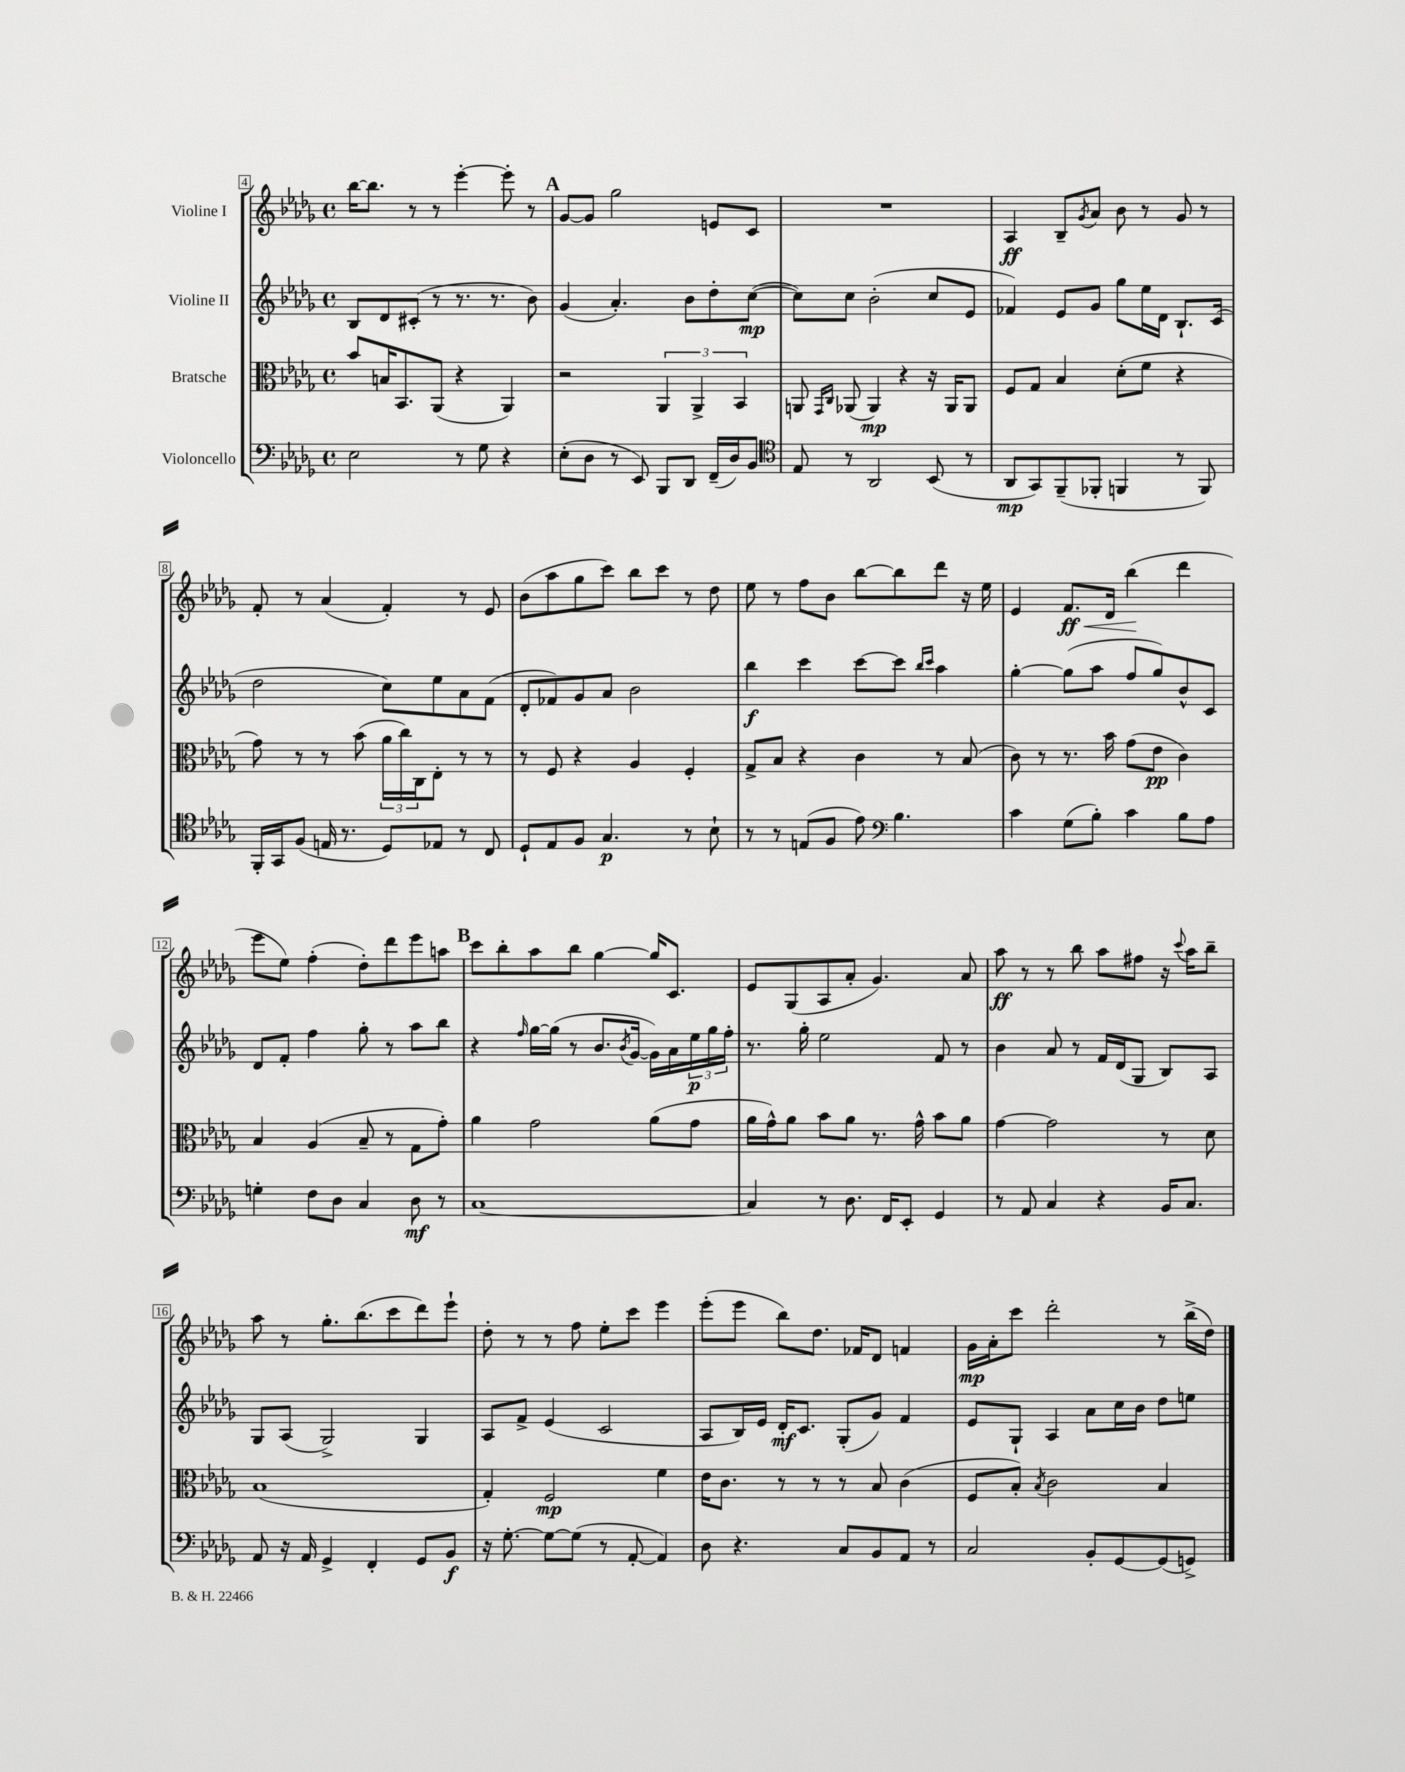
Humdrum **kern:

**kern	**kern	**kern	**kern
*staff4	*staff3	*staff2	*staff1
*clefF4	*clefC3	*clefG2	*clefG2
*k[b-e-a-d-g-]	*k[b-e-a-d-g-]	*k[b-e-a-d-g-]	*k[b-e-a-d-g-]
*M4/4	*M4/4	*M4/4	*M4/4
*met(c)	*met(c)	*met(c)	*met(c)
2E-	8b-	8B-	[16bb-
.	.	.	8.bb-]
.	16B	8d-	.
.	8.BB-	.	.
.	.	(8c#'	8r
.	(8AA-	8r	8r
8r	4r	8.r	[4eee-'
8G-	.	.	.
.	.	8.r	.
4r	4AA-)	.	8eee-']
.	.	8b-)	8r
=	=	=	=
(8E-'	2r	(4g-	[8g-
8D-	.	.	8g-]
8r	.	4.a-')	2gg-
8EE-)	.	.	.
8BBB-	6AA-	.	.
8DD-	.	8b-	.
.	6AA-^	.	.
(16FF~	.	8dd-'	8e
16D-)	.	.	.
.	6BB-	.	.
8BB-	.	([8cc	8c
=	=	=	=
*clefC4	*	*	*
8E-	8AA	8cc])	1r
.	16qqGG-	.	.
.	16qqC	.	.
8r	(8AA-	8cc	.
2AA-	4AA-)	(2b-'	.
.	4r	.	.
(8BB-	16r	8cc	.
.	16AA-	.	.
8r	8AA-	8e-	.
=	=	=	=
8AA-	8F	4f-)	4A-
8GG-)	8G-	.	.
(8FF~	4B-	8e-	8B-~
.	.	.	8qg-
8FF-'	.	8g-	8a-
4FF	(8d-'	8gg-	8b-
.	8f	16ee-	8r
.	.	16d-	.
8r	4r	8.B-`	8g-
8FF)	.	.	8r
.	.	(16c	.
=	=	=	=
16FF'	8g-)	2dd-	8f'
16GG-	.	.	.
(8F	8r	.	8r
16E	8r	.	(4a-
8.r	.	.	.
.	(8b-	.	.
8D-)	24a-	8cc)	4f')
.	24cc)	.	.
.	24C	.	.
8E-	8E-'	8ee-	.
8r	8r	8a-	8r
8C	8r	(8f	8e-
=	=	=	=
8D-`	8r	8d-'	(8b-
8E-	8F	8f-)	8aa-
8F	4r	8g-	8gg-
4.G-	.	8a-	8ccc)
.	4A-	2b-	8bb-
.	.	.	8ccc
8r	4F'	.	8r
8B-`	.	.	8dd-
=	=	=	=
8r	8G-^	4bb-	8ee-
8r	8B-	.	8r
(8E	4r	4ccc	8ff
8F	.	.	8b-
8e-)	4c	[8ccc	[8bb-
*clefF4	*	*	*
4.B-	.	8ccc]	8bb-]
.	.	16qqbb-	.
.	.	16qqccc	.
.	8r	4aa-	8ddd-
.	(8B-	.	16r
.	.	.	16ee-
=	=	=	=
4c	8c)	[4gg-'	4e-
.	8r	.	.
(8G-	8.r	(8gg-]	8.f
8B-')	.	8aa-	.
.	16b-	.	16d-
4c	(8g-	8ff	(4bb-
.	8e-	8gg-)	.
8B-	4c)	8b-^^	4ddd-
8A-	.	8c	.
=	=	=	=
4G'	4B-	8d-	8eee-
.	.	8f'	8ee-)
8F	(4A-	4ff	(4ff'
8D-	.	.	.
4C	8B-~	8gg-'	8dd-')
.	8r	8r	8ddd-
8D-	8G-	8aa-	8eee-
8r	8g-')	8bb-	8aa
=	=	=	=
[1C	4a-	4r	8ccc
.	.	.	8bb-'
.	.	16qqff	.
.	2g-	[16gg-	8aa-
.	.	(16gg-]	.
.	.	8r	8bb-
.	.	8.b-	[4gg-
.	.	8qb-	.
.	.	[16g-	.
.	(8a-	16g-])	16gg-]
.	.	16a-	8.c
.	8g-	24ee-	.
.	.	24gg-	.
.	.	24ff'	.
=	=	=	=
4C]	16a-	8.r	8e-
.	16g-^^)	.	.
.	8a-	.	(8G-
.	.	16gg-'	.
8r	8b-	2ee-	8A-
8.D-	8a-	.	8a-'
.	8.r	.	4.g-)
16FF	.	.	.
8EE-'	.	.	.
.	16g-^^	.	.
4GG-	8b-	8f	.
.	8a-	8r	8a-
=	=	=	=
8r	[4g-	4b-	8aa-
8AA-	.	.	8r
4C	2g-]	8a-	8r
.	.	8r	8bb-
4r	.	16f	8aa-
.	.	(16d-	.
.	.	8G-	8ff#
16BB-	8r	8B-)	16r
.	.	.	8qqccc
8.C	.	.	16aa-
.	8d-	8A-	8bb-~
=	=	=	=
8AA-	(1B-	8G-	8aa-
16r	.	(8A-	8r
16AA-	.	.	.
4GG-^	.	2G-^)	8.gg-'
.	.	.	(8.bb-
4FF'	.	.	.
.	.	.	8ccc
8GG-	.	4G-	8ddd-)
8BB-	.	.	8eee-`
=	=	=	=
16r	4G-')	8A-	8dd-'
[8.G-'	.	.	.
.	.	8f^	8r
8G-_	2F	(4e-	8r
(8G-]	.	.	8ff
8r	.	2c	8ee-'
[8AA-'	.	.	8ccc
4AA-])	4f	.	4eee-
=	=	=	=
8D-	16e-	8A-	(8eee-'
.	8.c	.	.
4.r	.	16B-)	8eee-
.	.	16e-	.
.	8r	16d-'	8bb-)
.	.	8.c	.
.	8r	.	8.dd-
8C	8r	(8G-'	.
.	.	.	16f-
8BB-	8B-	8g-)	8d-
8AA-	(4c	4f	4f
8r	.	.	.
=	=	=	=
2C	8F	8e-	16g-
.	.	.	16a-'
.	8B-')	8G-`	8ccc
.	8qB-	.	.
.	2c	4A-	2ddd-'
8BB-'	.	8a-	.
[8GG-	.	16cc	.
.	.	16b-	.
(8GG-]	4B-	8dd-	8r
8GG^)	.	8ee	(16bb-^
.	.	.	16dd-)
==	==	==	==
*-	*-	*-	*-
